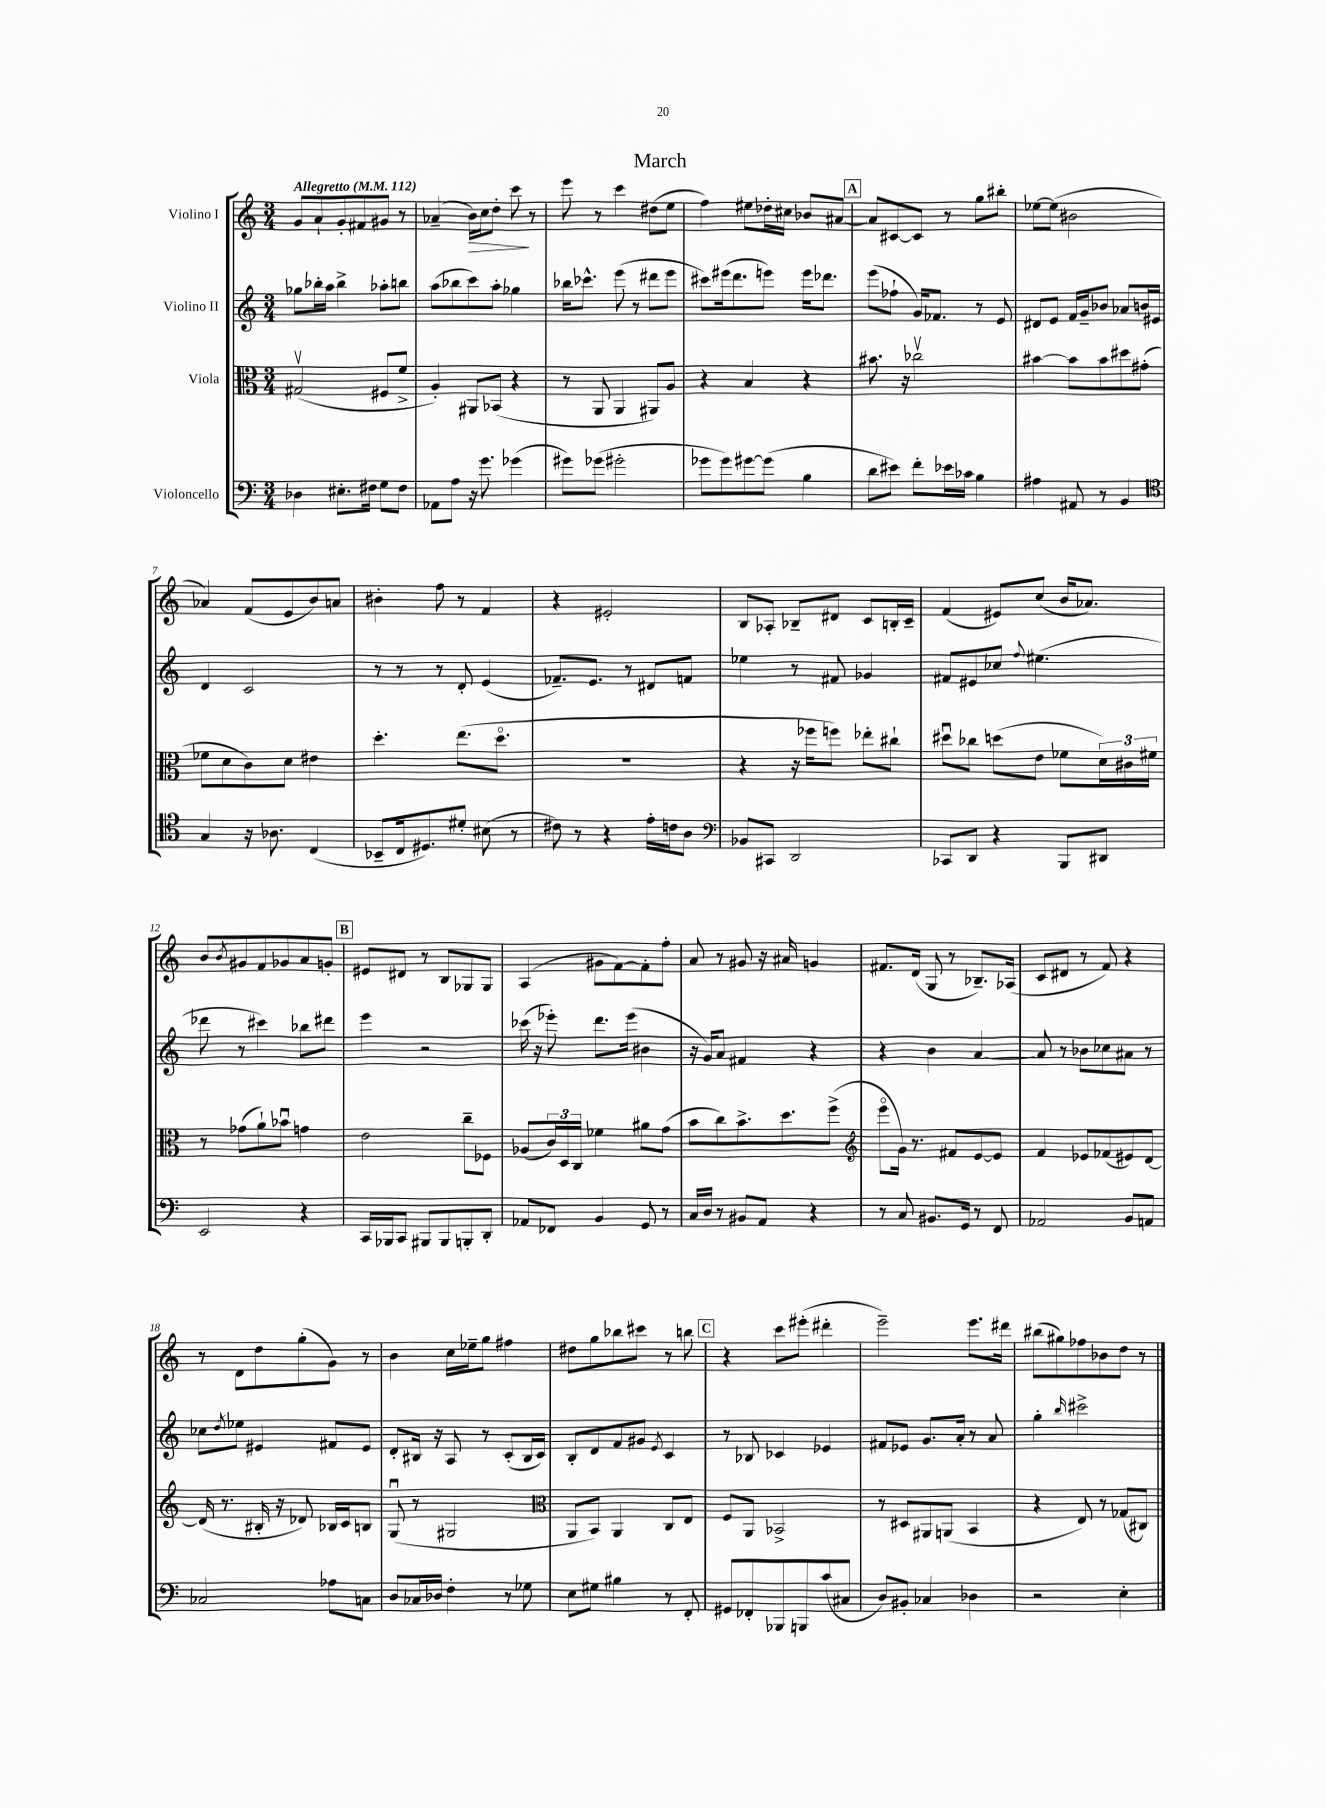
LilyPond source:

\header { title = "March" }
<<
\new StaffGroup <<
\new Staff = "s0" \with { instrumentName = "Violino I" } {
    \clef treble \key c \major \numericTimeSignature \time 3/4 \tempo "Allegretto" 4 = 112
    g'8 a'8-! g'8-. fis'8 gis'8 r8 |
    aes'4--( b'16\>) c''16 d''8-. c'''8\! r8 |
    e'''8 r8 c'''4 dis''8( e''8 |
    f''4) eis''8 des''16-. cis''16 bes'8 ais'8~ |
    \mark \markup { \box "A" } ais'8 cis'8~ cis'8 r8 g''8 bis''8-. |
    ees''8~ ees''8( bis'2 |
    aes'4) f'8( e'8 b'8) a'8 |
    bis'4-. f''8 r8 f'4 |
    r4 eis'2-. |
    b8 aes8-. bes8-- dis'8 c'8 b16-. c'16-- |
    f'4( eis'8) c''8( b'16 aes'8.) |
    b'8 \acciaccatura { b'8 } gis'8 f'8 ges'8 a'8 g'8-. |
    \mark \markup { \box "B" } eis'8 dis'8 r8 b8 ges8 ges8 |
    a4( gis'8 f'8~) f'8-. f''8-. |
    a'8 r8 gis'8 r16 ais'16 g'4 |
    fis'8. d'16( g8 r8 bes8.--) aes16( |
    c'8 dis'8 r8 f'8) r4 |
    r8 d'8 d''8 g''8-.( g'8) r8 |
    b'4 c''16 ees''16-- g''8 fis''4 |
    dis''8 g''8 bes''8 cis'''8 r8 b''8 |
    \mark \markup { \box "C" } r4 c'''8 eis'''8-.( dis'''4-. |
    e'''2--) e'''8. dis'''16 |
    bis''8( gis''8) fes''8 bes'8 d''8 r8 \bar "|." |
}
\new Staff = "s1" \with { instrumentName = "Violino II" } {
    \clef treble \key c \major \numericTimeSignature \time 3/4
    ges''8 bes''16-. a''16 bes''4-> aes''8-. b''8 |
    a''8( bes''8 c'''8) a''8-. ges''4 |
    bes''16 ces'''8.-^ e'''8( r8 dis'''8 e'''8 |
    cis'''8) eis'''16( d'''8. e'''8) e'''16 des'''8. |
    \mark \markup { \box "A" } e'''8( fes''8-! g'16) fes'8. r8 e'8 |
    dis'8 e'8 f'16 g'16-- bes'8 aes'8 b'16 eis'16 |
    d'4 c'2 |
    r8 r8 r8 d'8-. e'4( |
    fes'8.--) e'8. r8 dis'8 f'8 |
    ees''4 r8 fis'8 ges'4 |
    fis'8 eis'8 ces''8 \appoggiatura { f''8 } eis''4.( |
    des'''8 r8 cis'''4) bes''8 dis'''8 |
    \mark \markup { \box "B" } e'''4 r2 |
    ces'''16( r16 ees'''8-.) d'''8. ees'''16( bis'4 |
    r16 g'16) a'8 fis'4 r4 |
    r4 b'4 a'4~ |
    a'8 r8 bes'8 ces''8 ais'8 r8 |
    ces''8 \acciaccatura { d''8 } ees''8 eis'4 fis'8 eis'8 |
    d'8-. bis16 r16 a8 r8 c'8-.( bis16 c'16) |
    b8-. d'8 f'8 gis'8 \acciaccatura { e'8 } c'4 |
    \mark \markup { \box "C" } r8 bes8 ces'4 ees'4 |
    fis'8 ees'8 g'8. a'16-. r8 a'8 |
    g''4-. \grace { b''16 } cis'''2-> \bar "|." |
}
\new Staff = "s2" \with { instrumentName = "Viola" } {
    \clef alto \key c \major \numericTimeSignature \time 3/4
    gis2\upbow( fis8 f'8-> |
    a4-.) ais,8 bes,8( r4 |
    r8 a,8 a,4 ais,8) a8 |
    r4 b4 r4 |
    \mark \markup { \box "A" } bis'8. r16 ces''2\upbow |
    bis'4~ bis'8 bis'8 dis''8 gis'8-.( |
    fes'8 d'8 c'8) d'8 eis'4 |
    d''4.-. e''8.( d''8.\flageolet |
    R2. |
    r4 r16 fes''16 f''8) ees''8-. cis''8-! |
    dis''8\downbow ces''8 d''8( e'8 fes'8 \tuplet 3/2 { d'16) cis'16 fis'16 } |
    r8 ges'8( a'8-!) bes'8\downbow g'4 |
    \mark \markup { \box "B" } e'2 c''8-- fes8 |
    aes8( \tuplet 3/2 { c'16) d16 c16 } fes'4 ais'8 g'8( |
    b'8 c''8) b'8.-> d''8. f''8->( |
    \clef treble e'''8\flageolet g'16) r8. fis'8 e'8~ e'8 |
    f'4 ees'8 fes'8( eis'8) d'8~ |
    d'16( r8. bis16-. r16 des'8) bes16 c'16 b8 |
    g8\downbow( r8 gis2 |
    \clef alto a,8 b,8) a,4 c8 e8 |
    \mark \markup { \box "C" } f8 a,8 bes,2-> |
    r8 dis8 ais,8 a,8( b,4 |
    r4 e8) r8 ges8( cis8) \bar "|." |
}
\new Staff = "s3" \with { instrumentName = "Violoncello" } {
    \clef bass \key c \major \numericTimeSignature \time 3/4
    des4 eis8.-. fis16 g8 fis8 |
    aes,8 a8 r16 g'8. ges'4( |
    gis'8) ges'8( gis'2-. |
    ges'8 ges'8) gis'8~ gis'8( b4 |
    \mark \markup { \box "A" } d'8 eis'8) f'8-. ees'16 ces'16 b4 |
    ais4 ais,8 r8 b,4 |
    \clef tenor g4 r16 aes8. c4( |
    bes,8-- c16 dis8.) dis'8-. bis8( r8 |
    cis'8) r8 r4 e'16-. c'16 a8 |
    \clef bass bes,8 cis,8 d,2 |
    ces,8 d,8 r4 b,,8 dis,8 |
    e,2 r4 |
    \mark \markup { \box "B" } c,16 bes,,16 c,8 bis,,8 bis,,8 b,,8-. d,8-. |
    aes,8 fes,8 b,4 g,8 r8 |
    c16 d16 r8 bis,8 a,8 r4 |
    r8 c8 bis,8. g,16 r8 f,8 |
    aes,2 b,8 a,8 |
    ces2 aes8 c8 |
    d8 ces16 des16 f4-. r8 ges8 |
    e8 gis8 bis4 r8 f,8-. |
    \mark \markup { \box "C" } gis,8 fes,8-. bes,,8 b,,8 c'8( cis8 |
    d8) bis,8-. ces4 des4 |
    r2 e4-. \bar "|." |
}
>>
>>
